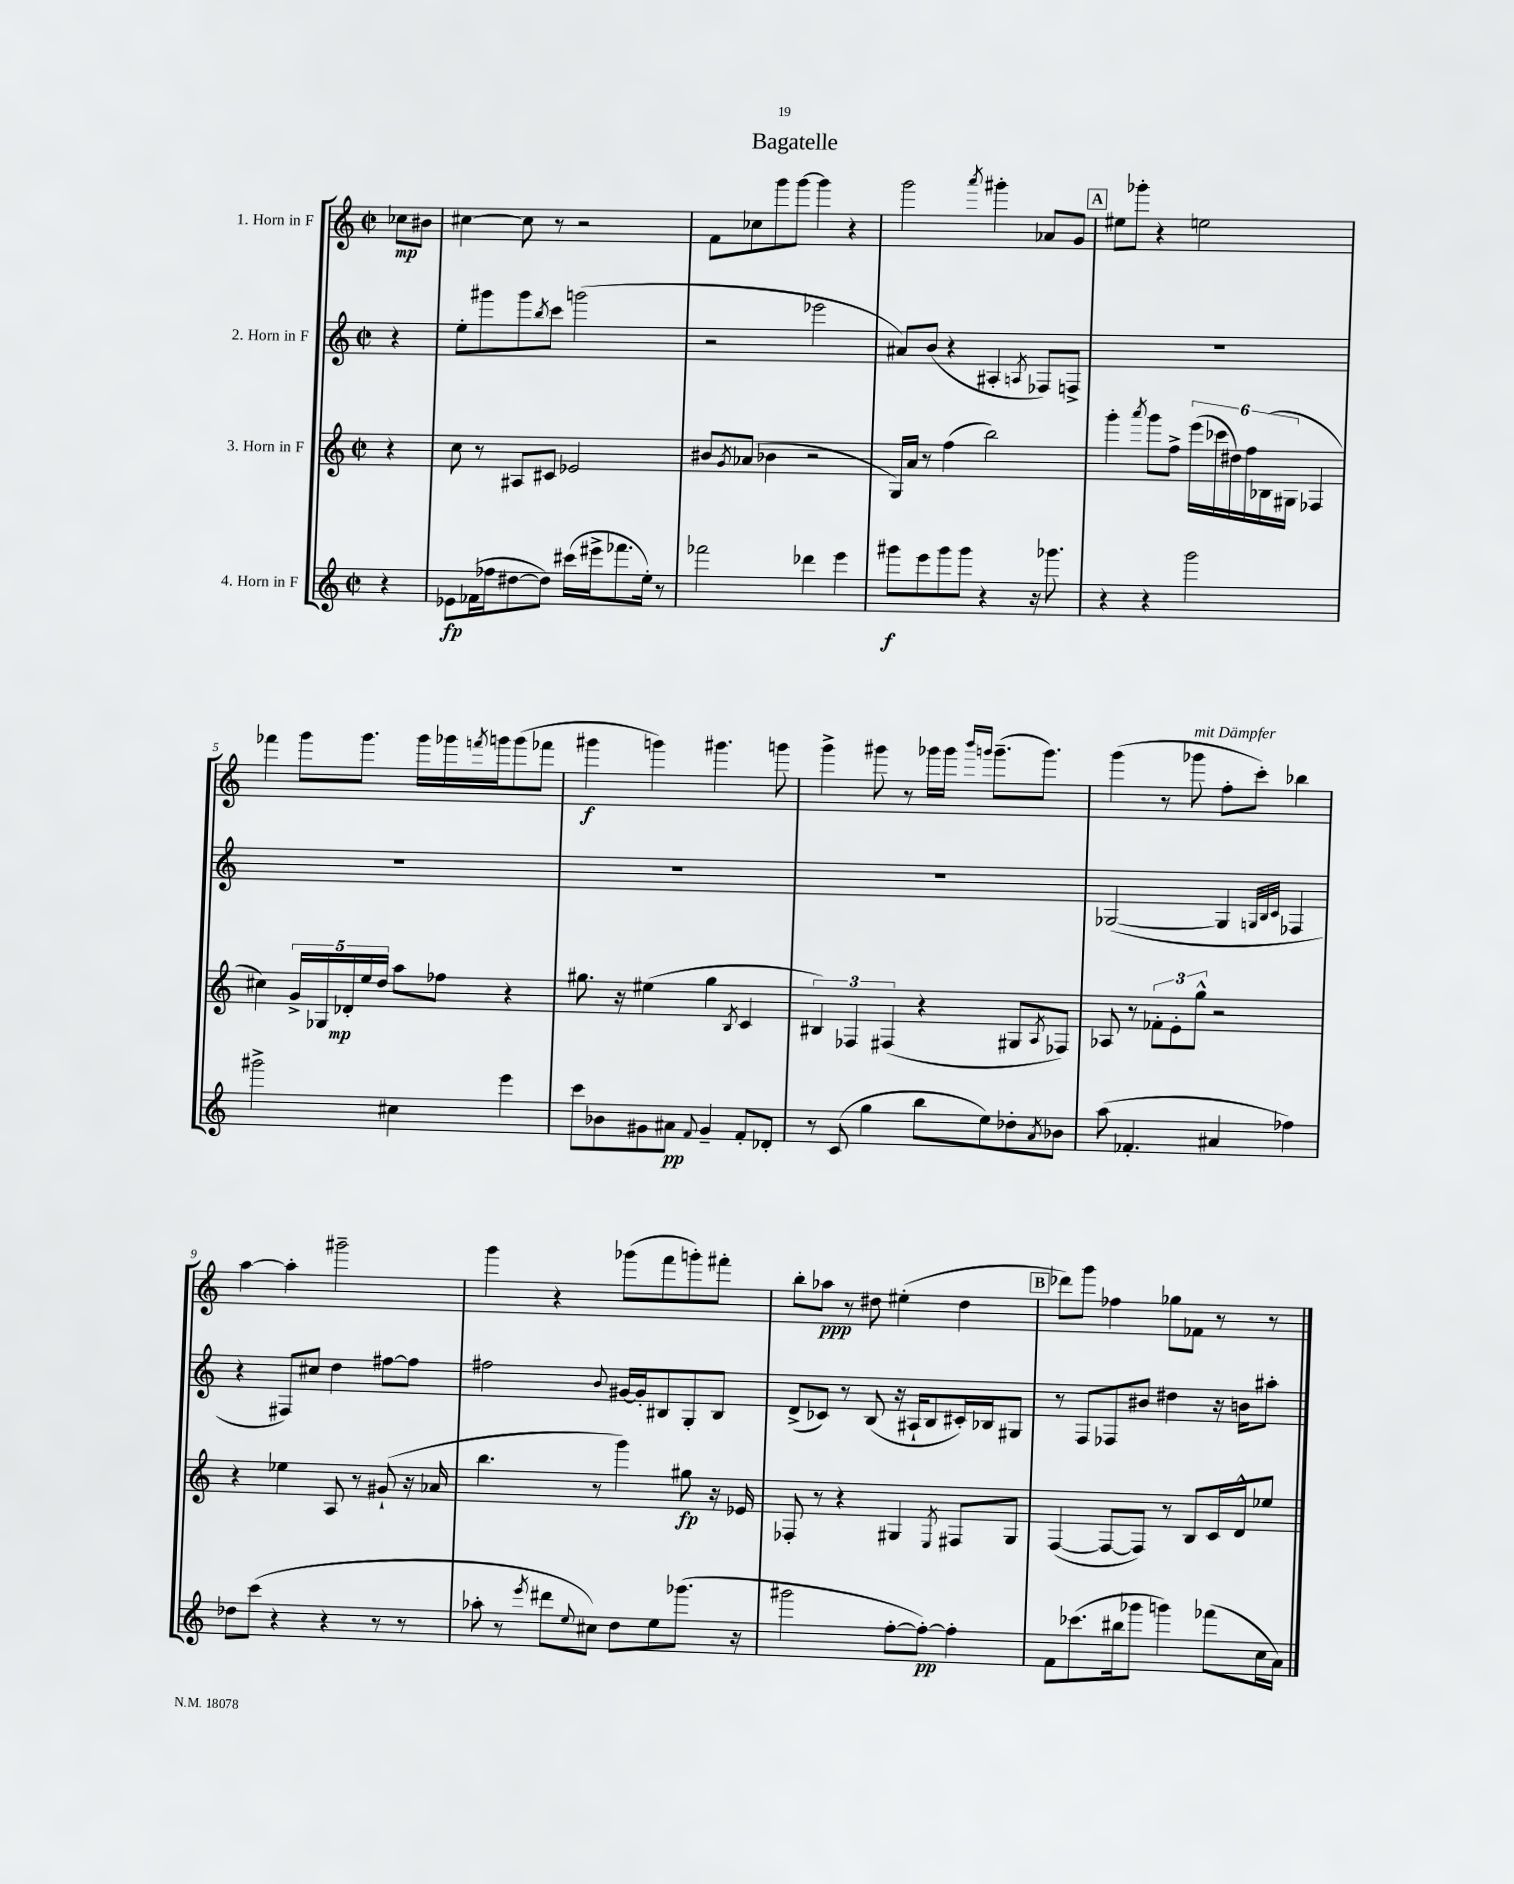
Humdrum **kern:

**kern	**kern	**kern	**kern
*staff4	*staff3	*staff2	*staff1
*clefG2	*clefG2	*clefG2	*clefG2
*k[]	*k[]	*k[]	*k[]
*M2/2	*M2/2	*M2/2	*M2/2
*met(c|)	*met(c|)	*met(c|)	*met(c|)
4r	4r	4r	8cc-\L
.	.	.	8b#\J
=	=	=	=
8e-\L	8cc\	8ee'\L	[4cc#\
(16f-\L	8r	8ggg#\	.
16ff-\J	.	.	.
[8dd#\	8A#/L	8ggg#\	8cc#\]
.	.	8qbb/	.
8dd#\]J)	8c#/J	8ccc\J	8r
(16ccc#\LL	2e-/	(2ggg\	2r
16eee#^\J	.	.	.
8.fff-\	.	.	.
16ee'\Jk)	.	.	.
8r	.	.	.
=	=	=	=
2fff-\	8b#/L	2r	8f\L
.	8qg/	.	.
.	(8a-/J	.	8cc-\
.	4b-\	.	8ggg\
.	.	.	[8ggg\J
4ddd-\	2r	2eee-\	4ggg\]
4eee\	.	.	4r
=	=	=	=
8ggg#\L	16G/LL)	8a#/L)	2ggg\
.	16a/JJ	.	.
8eee\	8r	(8b/J	.
8ggg#\	(4ff\	4r	.
8ggg#\J	.	.	.
.	.	.	8qaaa/
4r	2bb\)	4A#'/	4ggg#'\
.	.	8qA/	.
16r	.	8F-/L)	8a-/L
8.ggg-\	.	.	.
.	.	8F^/J	8g/J
=	=	=	=
4r	4ggg'\	1r	8ee#\L
.	.	.	8ggg-'\J
.	8qaaa/	.	.
4r	8ggg\L	.	4r
.	8ff^\J	.	.
2ggg\	(24eee\LL	.	2ee\
.	24ccc-\	.	.
.	24dd#\)	.	.
.	24ff\	.	.
.	(24B-\	.	.
.	24G#\JJ	.	.
.	4F-/	.	.
=	=	=	=
2ggg#^\	4cc#\)	1r	4fff-\
.	20g^/LL	.	8ggg\L
.	20G-/	.	.
.	20d-'/	.	.
.	.	.	8.ggg\J
.	20ee/	.	.
.	20dd/JJ	.	.
4cc#\	8aa\L	.	.
.	.	.	16ggg\LL
.	8ff-\J	.	16ggg-\
.	.	.	8qfff/
.	.	.	16ggg\J
4eee\	4r	.	(8ggg\
.	.	.	8fff-\J
=	=	=	=
8ccc\L	8.gg#\	1r	4ggg#\
8b-\	.	.	.
.	16r	.	.
8g#\	(4ee#\	.	4ggg\)
8a#\J	.	.	.
8qqf/	.	.	.
4g#~/	4gg#\	.	4.ggg#\
.	8qB/	.	.
8f'/L	4c/	.	.
8d-'/J	.	.	8ggg\
=	=	=	=
8r	6B#/)	1r	4ggg^\
(8c/	.	.	.
.	6F-/	.	.
4gg\	.	.	8ggg#\
.	(6F#/	.	.
.	.	.	8r
8bb\L	4r	.	16ggg-\LL
.	.	.	16ggg-\JJ
.	.	.	16qqbbb/LL
.	.	.	16qqggg/JJ
8ee\)	.	.	(8.ggg~\L
8dd-'\	8G#/L	.	.
.	.	.	8.ggg\J)
8qa/	8qA/	.	.
8b-\J	8F-/J)	.	.
=	=	=	=
(8aa\	8A-/	([2G-/	(4ggg\
4.f-'/	8r	.	.
.	12f-'\L	.	8r
.	12e'\	.	.
.	.	.	8ggg-\
.	12gg^^\J	.	.
4a#/	2r	4G-/]	8ff'\L
.	.	.	8ccc'\J)
.	.	32qqG/LLL	.
.	.	32qqB/	.
.	.	32qqc/JJJ	.
4ff-\)	.	4F-/	4bb-\
=	=	=	=
8dd-\L	4r	4r	[4aa\
(8ccc\J	.	.	.
4r	4ee-\	8F#/L)	4aa'\]
.	.	8cc#/J	.
4r	8A/	4dd\	2ggg#~\
.	8r	.	.
8r	(8g#`/	[8ff#\L	.
8r	16r	8ff#\]J	.
.	16a-/	.	.
=	=	=	=
8aa-'\	4.bb\	2ff#\	4ggg\
8r	.	.	.
8qeee/	.	.	.
8ddd#\L	.	.	4r
8qqee/	.	.	.
8cc#\J)	8r	.	.
.	.	8qqb/	.
8dd\L	4ggg\)	[16g#/LL	(8ggg-\L
.	.	16g#'/]J	.
8ee\	.	8B#/	8fff\
(8.ggg-\J	8gg#\	8G'/	8ggg'\)
.	16r	8B#/J	8fff#'\J
16r	16e-/	.	.
=	=	=	=
2ggg#\	8F-'/	(8d^/L	8bb'\L
.	8r	8c-/J)	8aa-\J
.	4r	8r	8r
.	.	(8B/	8dd#\
[8ff'\L	4G#/	16r	(4ee#'\
.	.	16A#`/LK	.
8ff'\_J)	.	8B/	.
.	8qE/	.	.
4ff'\]	8F#/L	16c#'/L)	4dd#\
.	.	16B-/J	.
.	8G#/J	8G#/J	.
=	=	=	=
8f\L	([4F/	8r	8ddd-\L)
(8.ccc-\	.	8F/L	8ggg\J
.	8F/_L	8F-/	4ff-\
16bb#\k	.	.	.
8ggg-\J	8F/]J)	8b#/J	.
4ggg\)	8r	4dd#\	8gg-\L
.	8B/L	.	8f-\J
(8fff-\L	16c/L	16r	8r
.	16d^^/J	16b\LK	.
16cc\L	8ee-/J	8aa#'\J	8r
16a\JJ)	.	.	.
==	==	==	==
*-	*-	*-	*-
